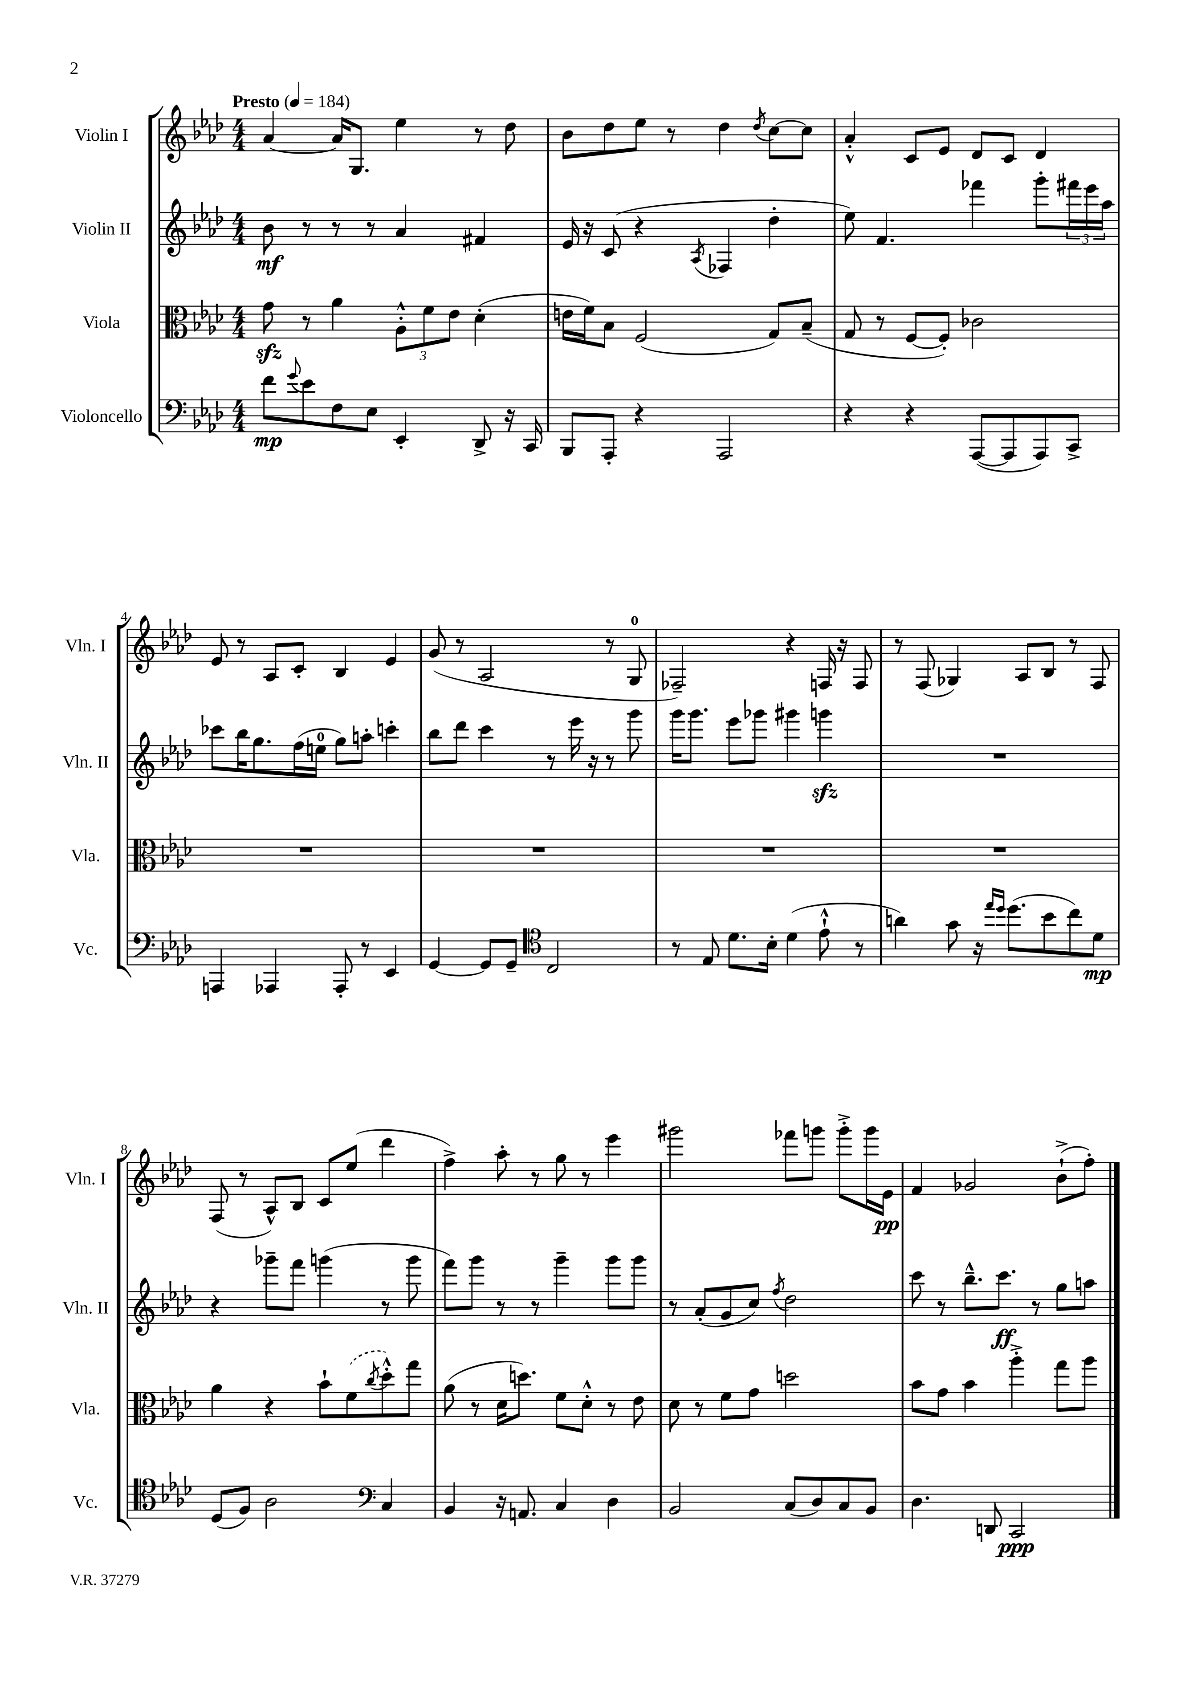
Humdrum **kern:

**kern	**dynam	**kern	**kern	**dynam	**kern	**dynam
*part4	*part4	*part3	*part2	*part2	*part1	*part1
*staff4	*staff4	*staff3	*staff2	*staff2	*staff1	*staff1
*I"Violoncello	*	*I"Viola	*I"Violin II	*	*I"Violin I	*
*I'Vc.	*	*I'Vla.	*I'Vln. II	*	*I'Vln. I	*
*clefF4	*	*clefC3	*clefG2	*	*clefG2	*
*k[b-e-a-d-]	*	*k[b-e-a-d-]	*k[b-e-a-d-]	*	*k[b-e-a-d-]	*
*M4/4	*	*M4/4	*M4/4	*	*M4/4	*
*MM184	*	*MM184	*MM184	*	*MM184	*
=1	=1	=1	=1	=1	=1	=1
!	!	!	!	!	!LO:TX:a:B:t=Presto	!
8f\L	mp	8gzz\	8b-\	mf	[4a-/	.
8qqg/	.	.	.	.	.	.
8e-\	.	8r	8r	.	.	.
8F\	.	4a-\	8r	.	16a-/KL]	.
.	.	.	.	.	8.G/J	.
8E-\J	.	.	8r	.	.	.
4EE-'/	.	12A-'^^\L	4a-/	.	4ee-\	.
.	.	12f\	.	.	.	.
.	.	12e-\J	.	.	.	.
8DD-^/	.	(4d-'\	4f#X/	.	8r	.
16r	.	.	.	.	8dd-\	.
16CC/	.	.	.	.	.	.
=2	=2	=2	=2	=2	=2	=2
8BBB-/L	.	16en\LL	16e-/	.	8b-\L	.
.	.	16f\J)	16r	.	.	.
8AAA-'/J	.	8B-\J	(8c/	.	8dd-\	.
4r	.	(2F/	4r	.	8ee-\J	.
.	.	.	.	.	8r	.
.	.	.	8qA-/	.	.	.
2AAA-/	.	.	4F-X/	.	4dd-\	.
.	.	.	.	.	8qdd-/	.
.	.	8G/L)	4dd-'\	.	[8cc\L	.
.	.	(8B-~/J	.	.	8cc\J]	.
=3	=3	=3	=3	=3	=3	=3
4r	.	8G/	8ee-\)	.	4a-'^^/	.
.	.	8r	4.f/	.	.	.
4r	.	[8F/L	.	.	8c/L	.
.	.	8F'/J])	.	.	8e-/J	.
([8AAA-/L	.	2c-X\	4fff-X\	.	8d-/L	.
8AAA-/]	.	.	.	.	8c/J	.
8AAA-/)	.	.	8ggg'\L	.	4d-/	.
8CC^/J	.	.	24fff#X\L	.	.	.
.	.	.	24eee-\	.	.	.
.	.	.	24aa-\JJ	.	.	.
!!LO:LB:g=z
=4	=4	=4	=4	=4	=4	=4
4AAAn/	.	1r	8ccc-X\L	.	8e-/	.
.	.	.	16bb-\K	.	8r	.
.	.	.	8.gg\	.	.	.
4AAA-X/	.	.	.	.	8A-/L	.
.	.	.	(16ff\L	.	8c'/J	.
.	.	.	16een\JJ	.	.	.
8AAA-'/	.	.	8gg\L)	.	4B-/	.
8r	.	.	8aan'\J	.	.	.
4EE-/	.	.	4cccn'\	.	4e-/	.
=5	=5	=5	=5	=5	=5	=5
[4GG/	.	1r	8bb-\L	.	(8g/	.
.	.	.	8ddd-\J	.	8r	.
8GG/L]	.	.	4ccc\	.	2A-/	.
8GG~/J	.	.	.	.	.	.
*clefC4	*	*	*	*	*	*
2C/	.	.	8r	.	.	.
.	.	.	16eee-\	.	.	.
.	.	.	16r	.	.	.
.	.	.	8r	.	8r	.
.	.	.	8ggg\	.	8G/	.
=6	=6	=6	=6	=6	=6	=6
8r	.	1r	16ggg\KL	.	2F-X~/)	.
.	.	.	8.ggg\J	.	.	.
8E-/	.	.	.	.	.	.
8.d-\L	.	.	8eee-\L	.	.	.
.	.	.	8ggg-X\J	.	.	.
16B-'\Jk	.	.	.	.	.	.
(4d-\	.	.	4ggg#X\	.	4r	.
8e-`^^\	.	.	4gggnzz\	.	16Fn/	.
.	.	.	.	.	16r	.
8r	.	.	.	.	8F/	.
=7	=7	=7	=7	=7	=7	=7
4an\)	.	1r	1r	.	8r	.
.	.	.	.	.	(8F/	.
8g\	.	.	.	.	4G-X/)	.
16r	.	.	.	.	.	.
16qqee-/LL	.	.	.	.	.	.
16qqdd-/JJ	.	.	.	.	.	.
(8.dd-\L	.	.	.	.	.	.
.	.	.	.	.	8A-/L	.
8b-\	.	.	.	.	8B-/J	.
8cc\)	.	.	.	.	8r	.
8d-\J	mp	.	.	.	8F/	.
!!LO:LB:g=z
=8	=8	=8	=8	=8	=8	=8
(8D-/L	.	4a-\	4r	.	(8F/	.
8F/J)	.	.	.	.	8r	.
2A-\	.	4r	8ggg-X~\L	.	8A-^^/L)	.
.	.	.	8fff\J	.	8B-/J	.
.	.	8b-`\L	(4gggn\	.	8c/L	.
.	.	(8f\	.	.	(8ee-/J	.
*clefF4	*	*	*	*	*	*
.	.	8qcc/	.	.	.	.
4C/	.	8dd-'^^\)	8r	.	4ddd-\	.
.	.	8gg\J	8ggg\	.	.	.
=9	=9	=9	=9	=9	=9	=9
4BB-/	.	(8a-\	8fff\L)	.	4ff^\)	.
.	.	8r	8ggg\J	.	.	.
16r	.	16d-\KL	8r	.	8aa-'\	.
8.AAn/	.	8.ddn\J)	.	.	.	.
.	.	.	8r	.	8r	.
4C/	.	8f\L	4ggg~\	.	8gg\	.
.	.	8d-'^^\J	.	.	8r	.
4D-\	.	8r	8ggg\L	.	4eee-\	.
.	.	8e-\	8ggg\J	.	.	.
=10	=10	=10	=10	=10	=10	=10
2BB-/	.	8d-\	8r	.	2ggg#X\	.
.	.	8r	(8a-'/L	.	.	.
.	.	8f\L	8g/	.	.	.
.	.	8g\J	8cc/J)	.	.	.
.	.	.	8qff/	.	.	.
(8C/L	.	2ddn\	2dd-\	.	8fff-X\L	.
8D-/)	.	.	.	.	8gggn\J	.
8C/	.	.	.	.	8ggg'^\L	.
8BB-/J	.	.	.	.	16ggg\L	.
.	.	.	.	.	16e-\JJ	pp
=11	=11	=11	=11	=11	=11	=11
4.D-\	.	8b-\L	8ccc\	.	4f/	.
.	.	8g\J	8r	.	.	.
.	.	4b-\	8.bb-~^^\L	.	2g-X/	.
8DDn/	.	.	.	.	.	.
.	.	.	8.ccc\J	ff	.	.
2CC/	ppp	4aa-'^\	.	.	.	.
.	.	.	8r	.	.	.
.	.	8gg\L	8gg\L	.	(8b-`^\L	.
.	.	8aa-\J	8aan\J	.	8ff'\J)	.
==	==	==	==	==	==	==
*-	*-	*-	*-	*-	*-	*-
